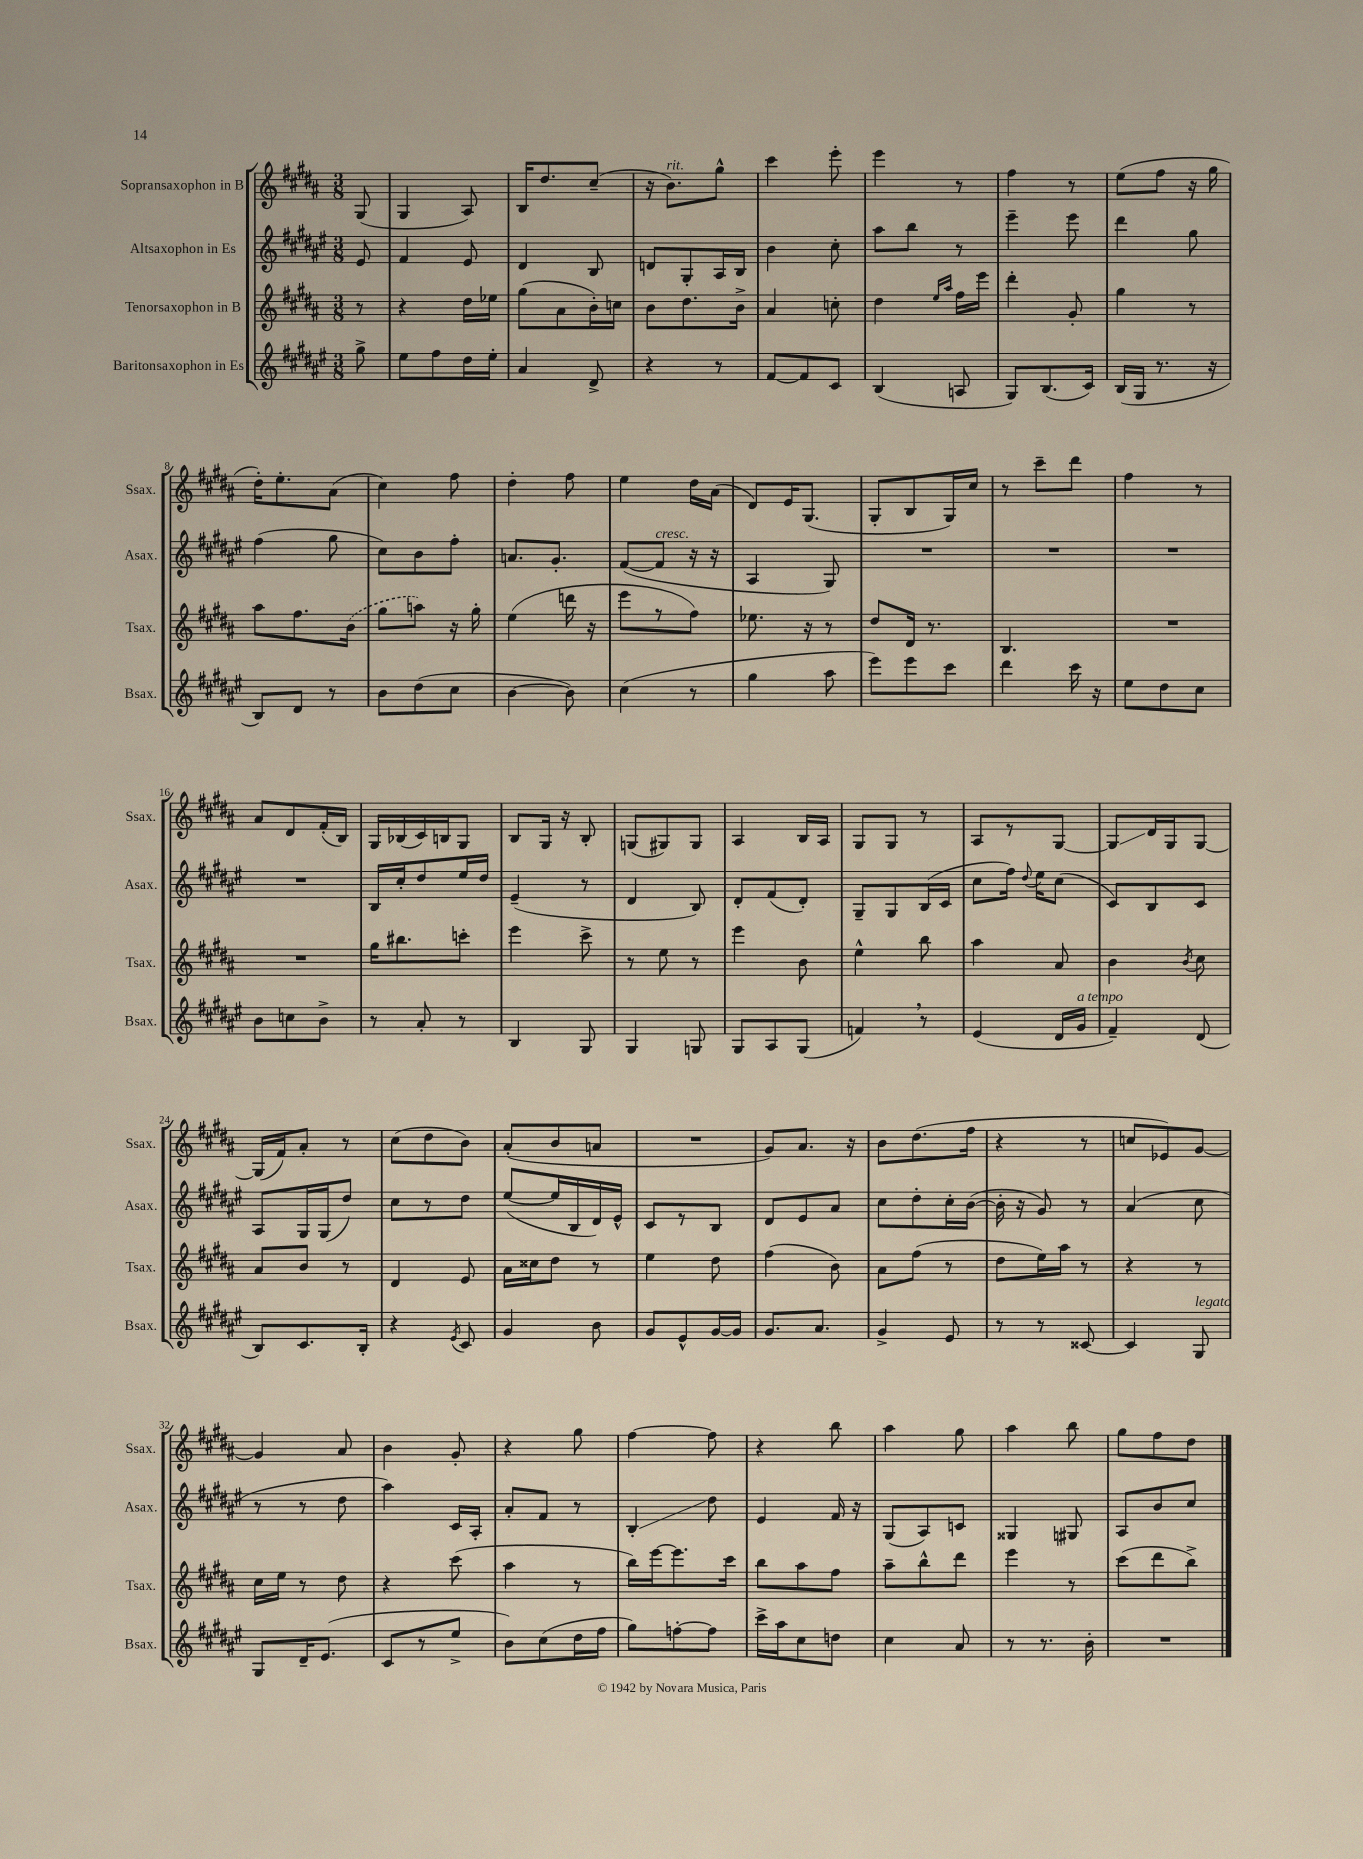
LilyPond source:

<<
\new StaffGroup <<
\new Staff = "s0" \with { instrumentName = "Sopransaxophon in B" shortInstrumentName = "Ssax." } {
    \clef treble \key b \major \numericTimeSignature \time 3/8 \partial 8
    \autoBeamOff gis8( |
    gis4 ais8) |
    b16[ dis''8. cis''8]--( |
    r16 b'8.[^\markup { \italic "rit." }) gis''8]-^ |
    cis'''4 e'''8-. |
    e'''4 r8 |
    fis''4 r8 |
    e''8[( fis''8] r16 gis''16 |
    dis''16[-.) e''8.-. ais'8]( |
    cis''4) fis''8 |
    dis''4-. fis''8 |
    e''4 dis''16[ ais'16]( |
    dis'8[) e'16 gis8.]( |
    gis8[-. b8 gis16) cis''16] |
    r8 cis'''8[-- dis'''8] |
    fis''4 r8 |
    ais'8[ dis'8 fis'16-.( b16]) |
    gis16[ bes16( cis'16) b16 gis8] |
    b8[ gis16] r16 b8-. |
    g8[( gis8) gis8] |
    ais4 b16[ ais16] |
    gis8[ gis8] r8 |
    ais8[ r8 gis8]~ |
    gis8[\glissando dis'16 gis16 gis8]~ |
    gis16[( fis'16) ais'8]-. r8 |
    cis''8[( dis''8 b'8]) |
    ais'8[-.( b'8 a'8] |
    R4. |
    gis'8[) ais'8.] r16 |
    b'8[ dis''8.( fis''16] |
    r4 r8 |
    c''8[ ees'8) gis'8]~ |
    gis'4 ais'8 |
    b'4 gis'8-. |
    r4 gis''8 |
    fis''4~ fis''8 |
    r4 b''8 |
    ais''4 gis''8 |
    ais''4 b''8 |
    gis''8[ fis''8 dis''8] \bar "|." |
}
\new Staff = "s1" \with { instrumentName = "Altsaxophon in Es" shortInstrumentName = "Asax." } {
    \clef treble \key fis \major \numericTimeSignature \time 3/8 \partial 8
    \autoBeamOff eis'8 |
    fis'4 eis'8 |
    dis'4 b8 |
    d'8[ gis8-. ais16 b16] |
    b'4 cis''8-. |
    ais''8[ b''8] r8 |
    eis'''4-- eis'''8 |
    dis'''4 gis''8 |
    fis''4( gis''8 |
    cis''8[) b'8 fis''8]-. |
    a'8.[ gis'8.]-. |
    fis'8[~( fis'8]^\markup { \italic "cresc." } r16 r16 |
    ais4 gis8) |
    R4. |
    R4. |
    R4. |
    R4. |
    b16[ cis''16-. dis''8 eis''16 dis''16] |
    eis'4--( r8 |
    dis'4 b8) |
    dis'8[-. fis'8( dis'8]-.) |
    gis8[-- gis8 b16( cis'16] |
    cis''8[ fis''16]) \appoggiatura { dis''8 } eis''16[ cis''8]( |
    cis'8[) b8 cis'8] |
    ais8[ gis16 gis16( dis''8]) |
    cis''8[ r8 dis''8] |
    eis''8[~( eis''16 b16 dis'16) eis'16]-^ |
    cis'8[ r8 b8] |
    dis'8[ eis'8 ais'8] |
    cis''8[ dis''8-. cis''16-. b'16]~( |
    b'16-. r16 gis'8) r8 |
    ais'4( cis''8 |
    r8 r8 dis''8 |
    ais''4) cis'16[ ais16]-. |
    ais'8[-. fis'8] r8 |
    b4-.\glissando dis''8 |
    eis'4 fis'16 r16 |
    gis8[( ais8) c'8] |
    gisis4 gis8 |
    ais8[ b'8 cis''8] \bar "|." |
}
\new Staff = "s2" \with { instrumentName = "Tenorsaxophon in B" shortInstrumentName = "Tsax." } {
    \clef treble \key b \major \numericTimeSignature \time 3/8 \partial 8
    \autoBeamOff r8 |
    r4 dis''16[ ees''16] |
    gis''8[( ais'8 b'16-.) c''16] |
    b'8[ dis''8. b'16]-> |
    ais'4 c''8-. |
    dis''4 \grace { e''16[ ais''16] } fis''16[ e'''16] |
    dis'''4-. gis'8-. |
    gis''4 r8 |
    ais''8[ fis''8. \once \slurDashed b'16]( |
    gis''8[ a''8]) r16 gis''16-. |
    e''4( d'''16 r16 |
    e'''8[ r8 fis''8]) |
    ees''8. r16 r8 |
    dis''8[ dis'16] r8. |
    b4. |
    R4. |
    R4. |
    gis''16[ bis''8. c'''8]-. |
    e'''4 cis'''8-> |
    r8 e''8 r8 |
    e'''4 b'8 |
    e''4-^ b''8 |
    ais''4 ais'8 |
    b'4 \acciaccatura { b'8 } cis''8 |
    ais'8[ b'8] r8 |
    dis'4 e'8 |
    ais'16[ cisis''16 dis''8] r8 |
    e''4 dis''8 |
    fis''4( b'8) |
    ais'8[ fis''8]( r8 |
    dis''8[ e''16) ais''16] r8 |
    r4 r8 |
    cis''16[ e''16] r8 dis''8 |
    r4 cis'''8( |
    ais''4 r8 |
    b''16[) e'''16~ e'''8. cis'''16] |
    b''8[ ais''8 fis''8] |
    ais''8[-- b''8-^ dis'''8] |
    e'''4 r8 |
    cis'''8[( dis'''8 b''8]->) \bar "|." |
}
\new Staff = "s3" \with { instrumentName = "Baritonsaxophon in Es" shortInstrumentName = "Bsax." } {
    \clef treble \key fis \major \numericTimeSignature \time 3/8 \partial 8
    \autoBeamOff gis''8-> |
    eis''8[ fis''8 dis''16 eis''16]-. |
    ais'4 dis'8-> |
    r4 r8 |
    fis'8[~ fis'8 cis'8] |
    b4( a8 |
    gis8[) b8.( cis'16]) |
    b16[( gis16] r8. r16 |
    b8[) dis'8] r8 |
    b'8[ dis''8( cis''8] |
    b'4~ b'8) |
    cis''4( r8 |
    gis''4 ais''8 |
    eis'''8[) eis'''8 cis'''8] |
    dis'''4 cis'''16 r16 |
    eis''8[ dis''8 cis''8] |
    b'8[ c''8 b'8]-> |
    r8 ais'8-. r8 |
    b4 gis8 |
    gis4 g8 |
    gis8[ ais8 gis8]( |
    f'4) \breathe r8 |
    eis'4( dis'16[ gis'16]^\markup { \italic "a tempo" } |
    fis'4--) dis'8( |
    b8[) cis'8. b16]-. |
    r4 \acciaccatura { eis'8 } cis'8 |
    gis'4 b'8 |
    gis'8[ eis'8-^ gis'16~ gis'16] |
    gis'8.[ ais'8.] |
    gis'4-> eis'8 |
    r8 r8 cisis'8~ |
    cisis'4 gis8^\markup { \italic "legato" } |
    gis8[ dis'16-- eis'8.]( |
    cis'8[ r8 eis''8]-> |
    b'8[) cis''8( dis''16 fis''16] |
    gis''8[) f''8~-. f''8] |
    cis'''16[-> ais''16 cis''8 d''8] |
    cis''4 ais'8 |
    r8 r8. b'16-. |
    R4. \bar "|." |
}
>>
>>
